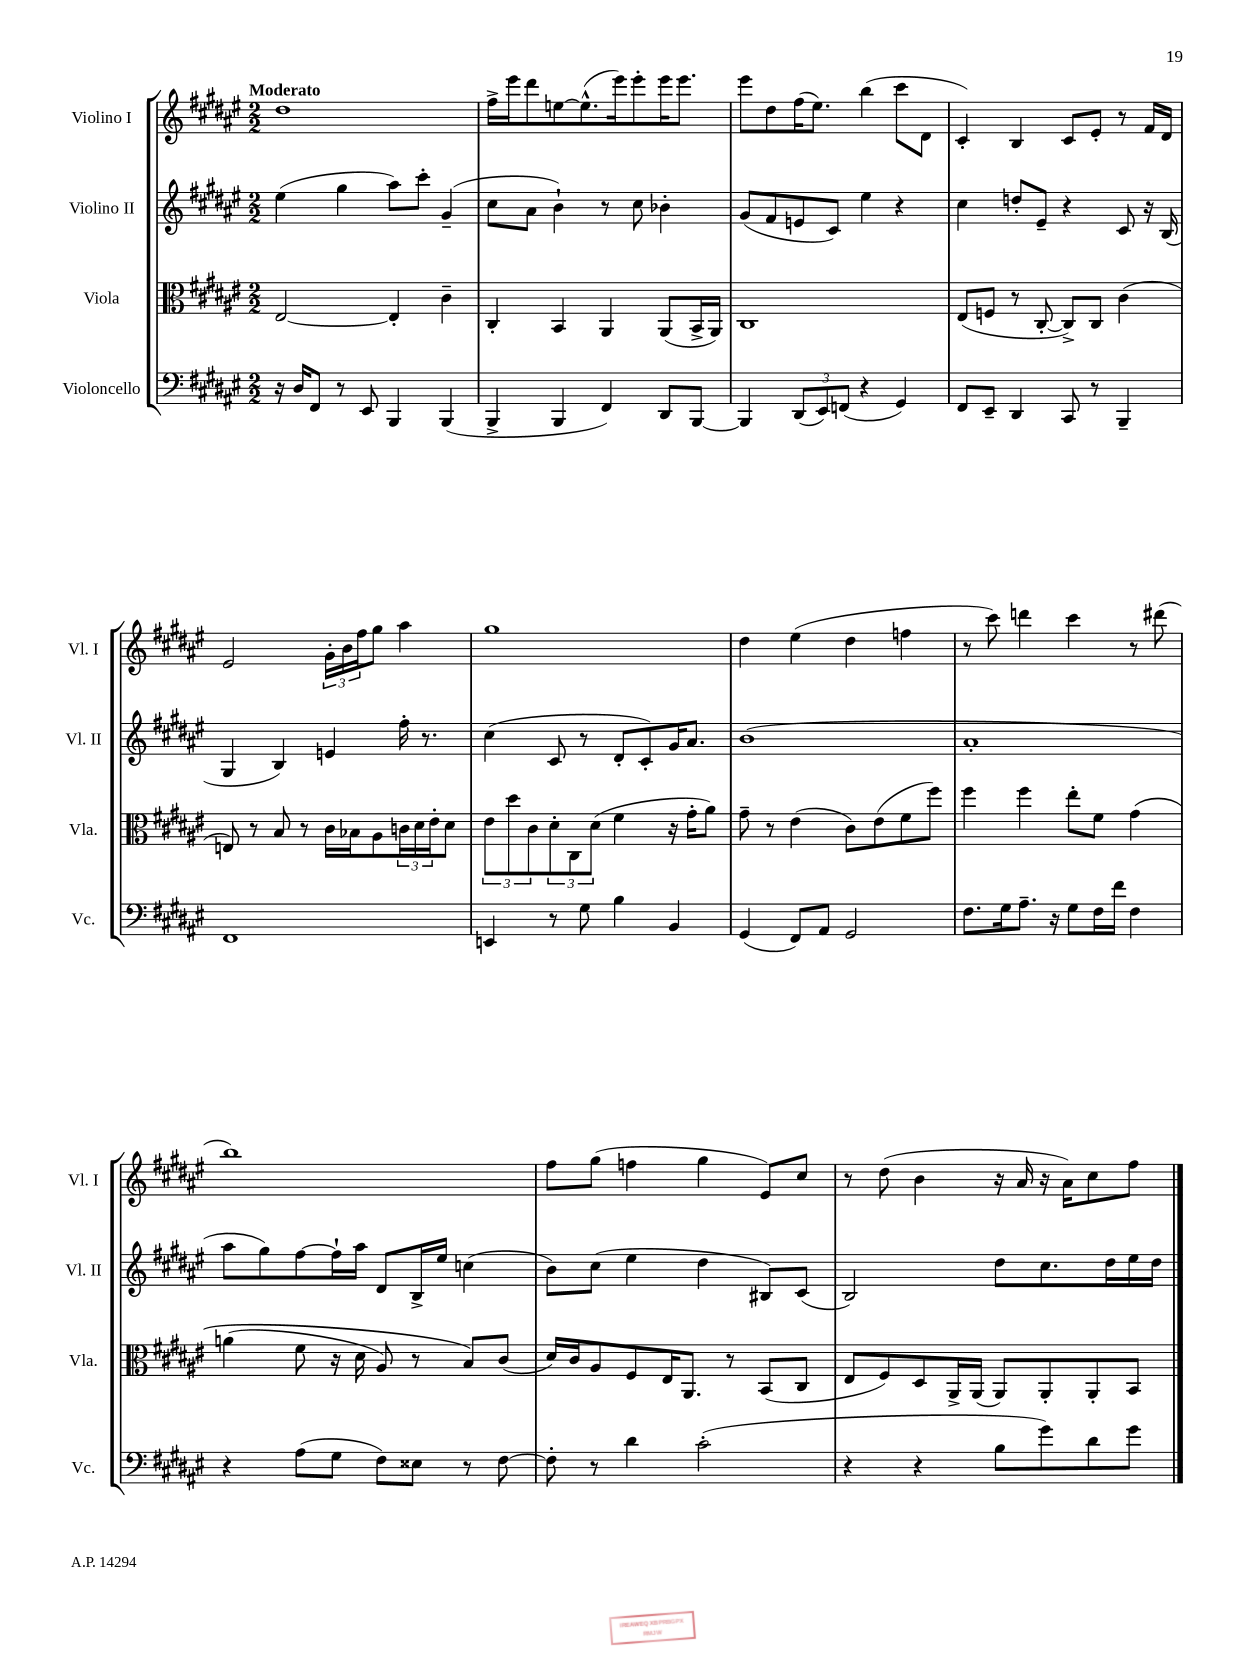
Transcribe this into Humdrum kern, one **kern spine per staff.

**kern	**kern	**kern	**kern
*staff4	*staff3	*staff2	*staff1
*clefF4	*clefC3	*clefG2	*clefG2
*k[f#c#g#d#a#e#]	*k[f#c#g#d#a#e#]	*k[f#c#g#d#a#e#]	*k[f#c#g#d#a#e#]
*M2/2	*M2/2	*M2/2	*M2/2
16r	[2E#	(4ee#	1dd#
16D#	.	.	.
8FF#	.	.	.
8r	.	4gg#	.
8EE#	.	.	.
4BBB	4E#']	8aa#)	.
.	.	8ccc#'	.
(4BBB	4c#~	(4g#~	.
=	=	=	=
4BBB^	4C#'	8cc#	16ff#^
.	.	.	16eee#
.	.	8a#	8ddd#
4BBB	4BB	4b`)	[8ee
.	.	.	(8.ee^^]
4FF#)	4AA#	8r	.
.	.	.	16eee#)
.	.	8cc#	8eee#'
8DD#	(8AA#	4b-'	16eee#
.	.	.	8.eee#
[8BBB	16BB^	.	.
.	16AA#)	.	.
=	=	=	=
4BBB]	1C#	(8g#	8eee#
.	.	8f#	8dd#
(12DD#	.	8e	(16ff#
.	.	.	8.ee#)
12EE#)	.	.	.
.	.	8c#)	.
(12FF	.	.	.
4r	.	4ee#	(4bb
4GG#)	.	4r	8ccc#
.	.	.	8d#
=	=	=	=
8FF#	(8E#	4cc#	4c#')
8EE#~	8F	.	.
4DD#	8r	8dd'	4B
.	[8C#'	8e#~	.
8CC#	8C#^])	4r	8c#
8r	8C#	.	8e#'
4BBB~	(4c#	8c#	8r
.	.	16r	16f#
.	.	(16B	16d#
=	=	=	=
1FF#	8E)	4G#	2e#
.	8r	.	.
.	8B	4B)	.
.	8r	.	.
.	16c#	4e	24g#'
.	.	.	24b
.	16B-	.	.
.	.	.	24ff#
.	8A#	.	8gg#
.	24c	16ff#'	4aa#
.	24d#	.	.
.	.	8.r	.
.	24e#'	.	.
.	8d#	.	.
=	=	=	=
4EE	12e#	(4cc#	1gg#
.	12dd#	.	.
.	12c#	.	.
8r	12d#'	8c#	.
.	12C#	.	.
8G#	.	8r	.
.	(12d#	.	.
4B	4f#	8d#'	.
.	.	8c#')	.
4BB	16r	16g#	.
.	16g#'	8.a#	.
.	8a#)	.	.
=	=	=	=
(4GG#	8g#~	(1b	4dd#
.	8r	.	.
8FF#)	(4e#	.	(4ee#
8AA#	.	.	.
2GG#	8c#)	.	4dd#
.	(8e#	.	.
.	8f#	.	4ff
.	8ff#)	.	.
=	=	=	=
8.F#	4ff#	1a#'	8r
.	.	.	8ccc#)
16G#	.	.	.
8.A#~	4ff#	.	4ddd
16r	.	.	.
8G#	8ee#'	.	4ccc#
16F#	8f#	.	.
16f#	.	.	.
4F#	&(4g#	.	8r
.	.	.	(8ddd#
=	=	=	=
4r	(4a	8aa#	1bb)
.	.	8gg#)	.
(8A#	8f#	[8ff#	.
8G#	16r	16ff#`]	.
.	16d#	16aa#	.
8F#)	8A#)	8d#	.
8E##	8r	16B^	.
.	.	16ee#	.
8r	8B&)	(4cc	.
[8F#	(8c#	.	.
=	=	=	=
8F#']	16d#)	8b)	8ff#
.	16c#	.	.
8r	8A#	(8cc#	(8gg#
4d#	8F#	4ee#	4ff
.	16E#	.	.
.	8.AA#	.	.
(2c#'	.	4dd#	4gg#
.	8r	.	.
.	(8BB	8B#)	8e#)
.	8C#	(8c#	8cc#
=	=	=	=
4r	8E#	2B)	8r
.	8F#)	.	(8dd#
4r	8D#	.	4b
.	16AA#^	.	.
.	(16AA#	.	.
8B	8AA#)	8dd#	16r
.	.	.	16a#
8g#)	8AA#'	8.cc#	16r
.	.	.	16a#)
8d#	8AA#'	.	8cc#
.	.	16dd#	.
8g#	8BB	16ee#	8ff#
.	.	16dd#	.
==	==	==	==
*-	*-	*-	*-
